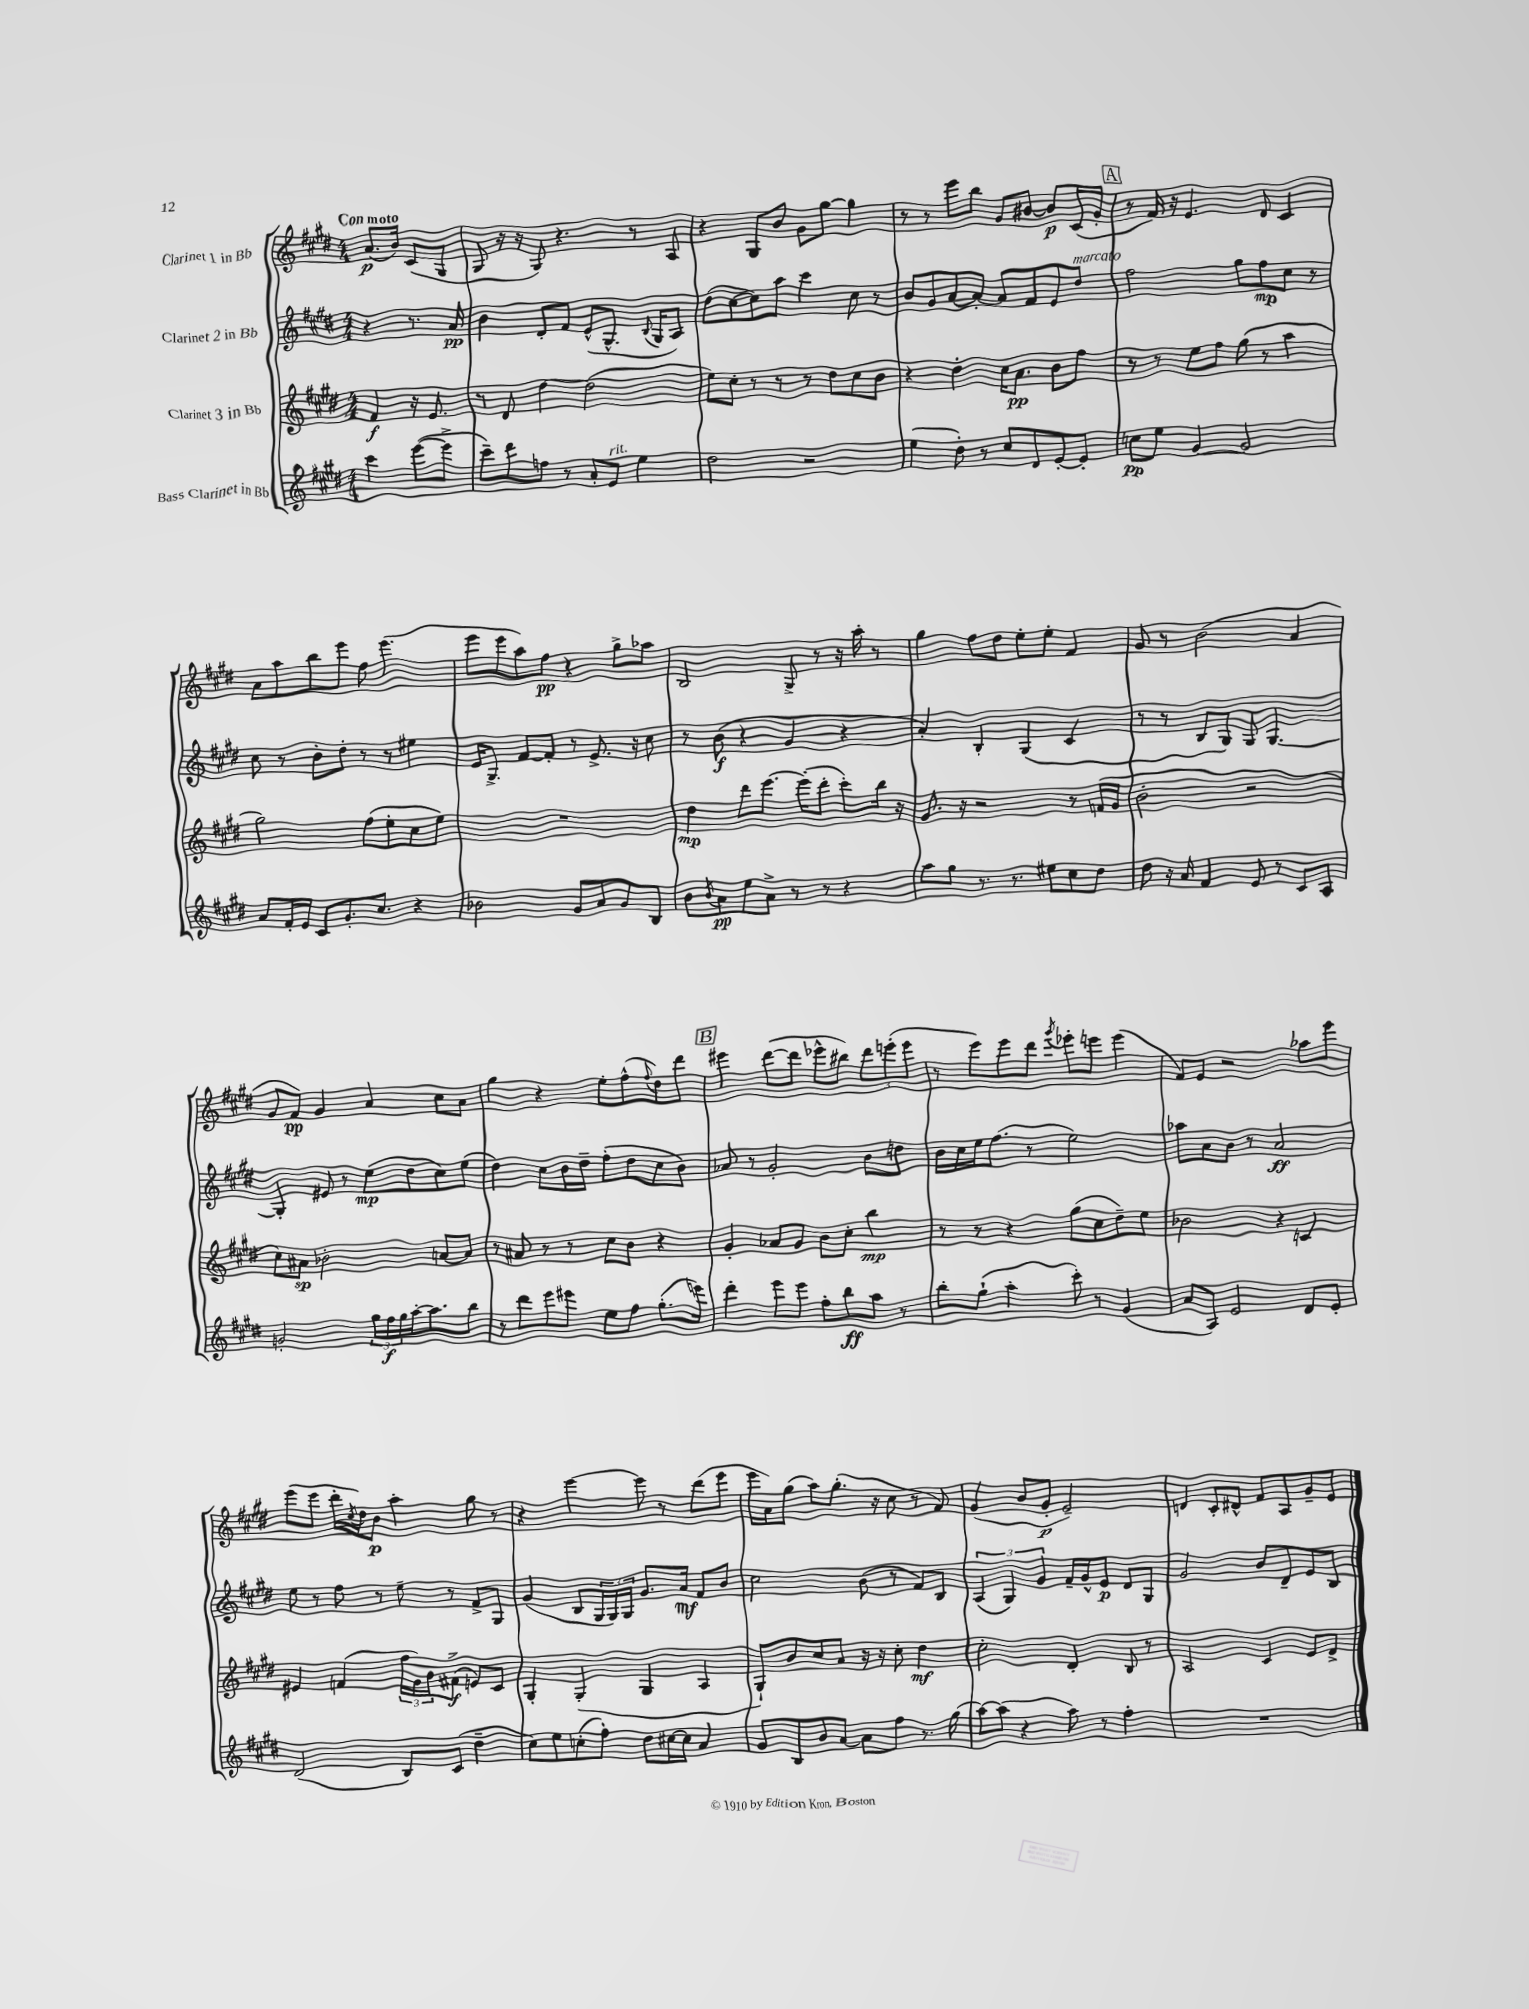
<<
\new StaffGroup <<
\new Staff = "s0" \with { instrumentName = "Clarinet 1 in Bb" } {
    \clef treble \key e \major \numericTimeSignature \time 4/4 \partial 2 \tempo "Con moto"
    a'8.\p( b'16) cis'8( gis8 |
    gis8 r16 r16 gis8) r4. r8 a8 |
    r4 gis8 b'8 gis'8 gis''8~ gis''4 |
    r8 r8 e'''8 b''8 gis'8 bis'8~ bis'8\p cis'16( gis'16-. |
    \mark \markup { \box "A" } r8 fis'16) r16 e'4. dis'8 cis'4 |
    a'8 a''8 b''8 e'''8 fis''8 e'''4.( |
    e'''8 e'''8 a''8) fis''8\pp r4 gis''8-> aes''8 |
    b2 gis8-> r8 r16 a''16-. r8 |
    gis''4 fis''8 dis''8 e''8-. e''8-. fis'4 |
    gis'8 r8 b'2( a'4 |
    gis'8 fis'8\pp) gis'4 a'4 cis''8 a'8 |
    gis''4 r4 e''8-. fis''8-^( \appoggiatura { fis''8 } dis''8) dis'''8 |
    \mark \markup { \box "B" } eis'''4 dis'''8~( dis'''8 ees'''8-^ bis''8) \tuplet 3/2 { dis'''8 e'''8-.( e'''8 } |
    r8 e'''8) e'''8 dis'''8 \acciaccatura { gis'''8 } ees'''8-. e'''8 e'''4( |
    fis'8) e'8 r2 aes''8 e'''8 |
    e'''8( e'''8 dis'''16-. \acciaccatura { cis''8 } dis''16) b'8\p a''4-. gis''8 r8 |
    r4 e'''4~ e'''8 r8 dis'''8( e'''8 |
    e'''16 a'16) gis''8( a''8) gis''8.-.( r16 cis''8 r8 fis'8) |
    gis'4( b'8 gis'8-.\p e'2--) |
    d'4 cis'8-. dis'8-^ fis'8 a8 gis'8-- e'8 \bar "|." |
}
\new Staff = "s1" \with { instrumentName = "Clarinet 2 in Bb" } {
    \clef treble \key e \major \numericTimeSignature \time 4/4 \partial 2
    r4 r8. a'16\pp |
    b'4 dis'8-. fis'8 e'8-^( gis8.-^ \appoggiatura { b8 } gis16 a8) |
    dis''8( cis''8~ cis''8) a''8 cis'''4 cis''8 r8 |
    b'8 gis'8 a'8~ a'8~-. a'8 fis'8 e'8 dis''8^\markup { \italic "marcato" } |
    \mark \markup { \box "A" } fis''2 gis''8 fis''8\mp cis''8 r8 |
    cis''8 r8 b'8-. dis''8-. r8 r8 eis''4 |
    e'16 gis8.-> fis'8~ fis'8-. r8 e'8.-> r16 cis''8 |
    r8 b'8\f( r4 gis'4 r4 |
    a'4-.) b4-. gis4( cis'4 |
    r8 r8 b8 gis8) gis8 gis4.~ |
    gis4-. eis'8 r8 e''8\mp( dis''8 cis''8) e''8( |
    dis''4) cis''8 b'16 dis''16-- fis''8-.( dis''8 cis''8 b'8) |
    \mark \markup { \box "B" } aes'8 r8 gis'2-. b'8 d''8 |
    b'16 cis''16 e''16 fis''8.( r8 e''2) |
    aes''8 a'8 b'8 r8 a'2\ff |
    e''8 r8 fis''8 r8 e''8-- r8 fis'8-> gis8 |
    gis'4( b8 \tuplet 3/2 { gis16 gis16) gis16 } gis'8. a'16\mf fis'8 b'8 |
    cis''2 b'8( r8 fis'8) b8 |
    \tuplet 3/2 { a4( gis4) gis'4 } fis'16-- gis'16-^ e'8\p dis'8 gis8 |
    gis'2 b'8 dis'8-- e'8 b8 \bar "|." |
}
\new Staff = "s2" \with { instrumentName = "Clarinet 3 in Bb" } {
    \clef treble \key e \major \numericTimeSignature \time 4/4 \partial 2
    fis'4\f r16 e'8. |
    r8 dis'8 dis''4~ dis''2( |
    e''8) cis''8-. r8 r8 r8 dis''8 cis''8 b'8 |
    r4 dis''4-. cis''16 a'8.\pp b'8 fis''8 |
    \mark \markup { \box "A" } r8 r8 e''8 fis''8 gis''8( r8 a''4 |
    gis''2) fis''8( e''8-. cis''8 e''8) |
    R1 |
    dis''4\mp dis'''8 e'''8.~ e'''16-.( dis'''8-. cis'''8-.) b''16 r16 |
    gis'8. r16 r2 r8 f'16( gis'16 |
    b'2-. r2 |
    cis''8) ais'8\sp bes'2-. a'8~ a'8 |
    r8 ais'8 r8 r8 cis''8 b'8 r4 |
    \mark \markup { \box "B" } gis'4-. aes'8 gis'8 b'8 cis''8-. b''4\mp |
    r8 r8 r4 gis''8( cis''8 dis''8--) e''8 |
    bes'2 r4 c'4 |
    eis'4 f'4( \tuplet 3/2 { fis''16 gis'16) b'16 } fis'8->\f( e'8) cis'8 |
    gis4-. gis4-.( gis4 a4 |
    gis8-!) b'8 cis''8 a'8 r16 r16 cis''8-. dis''4\mf |
    cis''2-. dis'4-. b8 r8 |
    a2 cis'4 e'8 dis'8-> \bar "|." |
}
\new Staff = "s3" \with { instrumentName = "Bass Clarinet in Bb" } {
    \clef treble \key e \major \numericTimeSignature \time 4/4 \partial 2
    cis'''4 e'''8~( e'''8-> |
    cis'''8--) dis'''8 f''8 r8 a'8-. e'8^\markup { \italic "rit." } e''4 |
    dis''2 r2 |
    e''4( dis''8-.) r8 cis''8 dis'8 e'8~-. e'8-. |
    \mark \markup { \box "A" } c''8\pp e''8 gis'4~ gis'2 |
    a'8 fis'16-. e'16 cis'8 gis'8.-. cis''8. r4 |
    bes'2 gis'8 a'8 gis'8 b8 |
    b'8 \acciaccatura { b'8 } a'8\pp e''8 a'8-> r8 r8 r4 |
    a''8 gis''8 r8. r8. eis''8 cis''8 dis''8 |
    dis''8 r16 a'16 fis'4 e'8 r8 cis'8 a8 |
    g'2-. \tuplet 3/2 { gis''16 fis''16\f gis''16 } a''16~-. a''8. b''8 |
    r8 dis'''8 e'''8 eis'''8 e''8 fis''8 gis''8.-.( e'''16) |
    \mark \markup { \box "B" } dis'''4-. e'''8 e'''8 fis''8-. b''8\ff a''8 r8 |
    b''8-. gis''8-!( a''4-. cis'''8-.) r8 gis'4( |
    a'8 a8) e'2 dis'8 e'8-. |
    dis'2( b8) cis'8( dis''4-- |
    cis''8) e''8 c''8-.( fis''8-.) dis''8 cis''16~ cis''16 a'4 |
    gis'8 b8 b'8 a'8~ a'8 fis''8 r8. gis''16( |
    a''8~) a''8( r4 a''8) r8 fis''4-. |
    R1 \bar "|." |
}
>>
>>
\layout { \context { \Score \remove "Bar_number_engraver" } }
